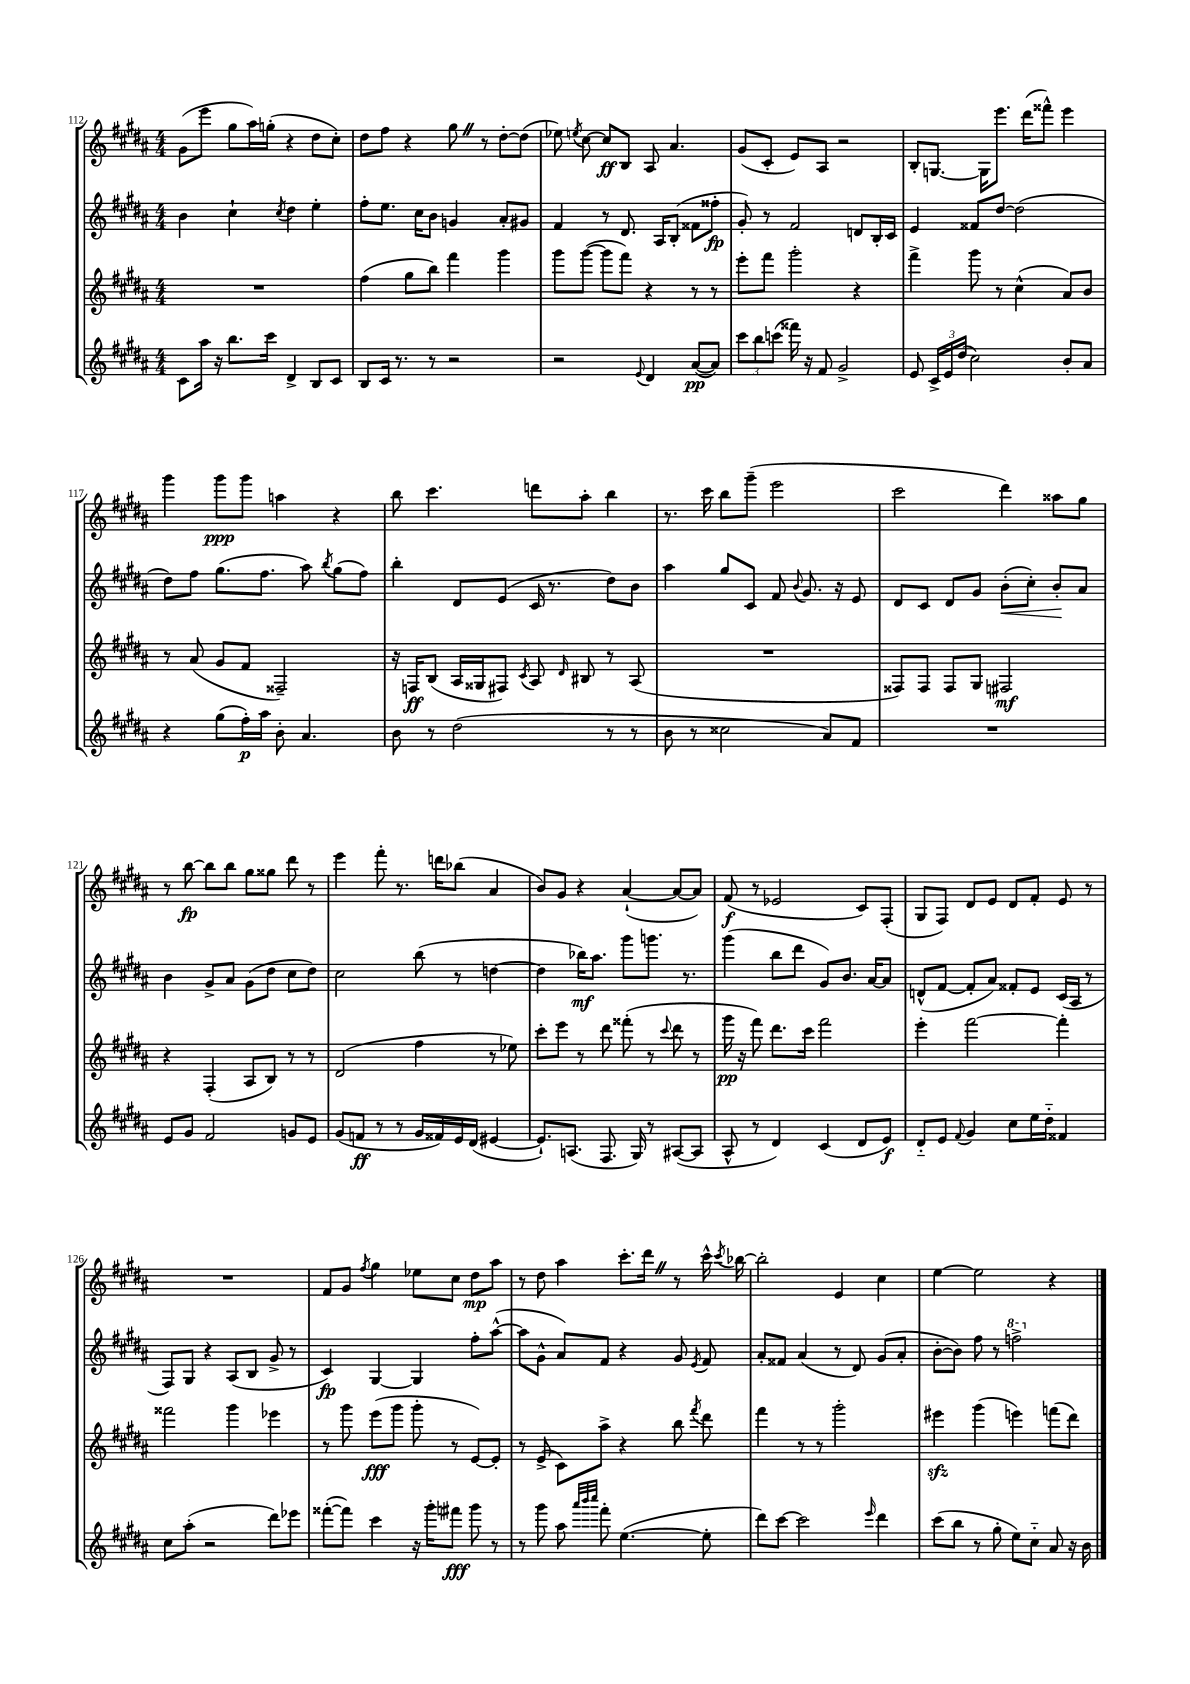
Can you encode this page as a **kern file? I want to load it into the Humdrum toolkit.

**kern	**kern	**kern	**kern
*staff4	*staff3	*staff2	*staff1
*clefG2	*clefG2	*clefG2	*clefG2
*k[f#c#g#d#a#]	*k[f#c#g#d#a#]	*k[f#c#g#d#a#]	*k[f#c#g#d#a#]
*M4/4	*M4/4	*M4/4	*M4/4
8c#	1r	4b	(8g#
16aa#	.	.	8eee
16r	.	.	.
8.bb	.	4cc#`	8gg#
.	.	.	16aa#)
16ccc#	.	.	(16gg'
.	.	8qcc#	.
4d#^	.	4dd#	4r
8B	.	4ee'	8dd#
8c#	.	.	8cc#')
=	=	=	=
8B	(4ff#	8ff#'	8dd#
16c#	.	8.ee	8ff#
8.r	.	.	.
.	8gg#	.	4r
.	.	16cc#	.
8r	8bb)	8b	.
2r	4fff#	4g	8gg#
.	.	.	8r
.	4ggg#	8a#'	[8dd#'
.	.	8g#	(8dd#]
=	=	=	=
2r	8ggg#	4f#	8ee-)
.	.	.	8qee
.	([8ggg#	.	[8cc#
.	8ggg#]	8r	8cc#]
.	8fff#)	8.d#	8B
8qqe	.	.	.
4d#	4r	.	8A#
.	.	16A#	.
.	.	(8B'	4.a#
([8a#	8r	8f##	.
8a#])	8r	8ff##'	.
=	=	=	=
12ccc#	8eee'	8g#')	(8g#
12bb	.	.	.
.	8fff#	8r	8c#'
(12ccc	.	.	.
16fff##)	2ggg#'	2f#	8e)
16r	.	.	.
8f#	.	.	8A#
2g#^	.	.	2r
.	4r	8d	.
.	.	16B'	.
.	.	16c#	.
=	=	=	=
8e	4fff#^	4e	8B'
24c#^	.	.	[8.G
24e	.	.	.
(24dd#	.	.	.
2cc#)	8ggg#	8f##	.
.	.	.	16G]
.	8r	[8dd#	8.eee
.	(4cc#^^	(2dd#]	.
.	.	.	(16ddd#
.	.	.	8fff##^^)
8b'	8a#)	.	4eee
8a#	8b	.	.
=	=	=	=
4r	8r	8dd#)	4ggg#
.	(8a#	8ff#	.
(8gg#	8g#	(8.gg#	8ggg#
16ff#')	8f#	.	8ggg#
16aa#	.	8.ff#	.
8b'	2F##~)	.	4aa
4.a#	.	8aa#)	.
.	.	8qbb	.
.	.	(8gg#	4r
.	.	8ff#)	.
=	=	=	=
8b	16r	4bb'	8bb
.	16F	.	.
8r	(8B	.	4.ccc#
(2dd#	16A#	8d#	.
.	16G##	.	.
.	8F#)	(8e	.
.	8qc#	.	.
.	8A#	16c#	8ddd
.	.	8.r	.
.	16qqd#	.	.
.	8B#	.	8aa#'
8r	8r	8dd#)	4bb
8r	(8A#	8b	.
=	=	=	=
8b	1r	4aa#	8.r
8r	.	.	.
.	.	.	16ccc#
2cc##	.	8gg#	8bb
.	.	8c#	(8ggg#~
.	.	8f#	2eee
.	.	8qqb	.
.	.	8.g#	.
8a#)	.	.	.
.	.	16r	.
8f#	.	8e	.
=	=	=	=
1r	8F##)	8d#	2ccc#
.	8F##	8c#	.
.	8F##	8d#	.
.	8G#	8g#	.
.	2F#	(8b'	4ddd#)
.	.	8cc#')	.
.	.	8b'	8aa##
.	.	8a#	8gg#
=	=	=	=
8e	4r	4b	8r
8g#	.	.	[8bb
2f#	(4F#'	8g#^	8bb]
.	.	8a#	8bb
.	8A#	(8g#	8gg#
.	8B)	8dd#	8gg##
8g	8r	8cc#	8ddd#
8e	8r	8dd#)	8r
=	=	=	=
(8g#	(2d#	2cc#	4eee
8f	.	.	.
8r	.	.	8fff#'
8r	.	.	8.r
16g#	4ff#	(8bb	.
16f##)	.	.	16ddd
16e	.	8r	(8bb-
(16d#	.	.	.
[4e#	8r	[4dd	4a#
.	8ee-)	.	.
=	=	=	=
8.e#`])	8ccc#'	4dd]	8b)
.	8eee	.	8g#
(8.A	.	.	.
.	8r	16bb-)	4r
.	.	8.aa#	.
8.F#	8ddd#	.	.
.	(8fff##'	8ggg#	([4a#`
16G#)	.	.	.
8r	8r	8.ggg	.
.	8qqccc#	.	.
([8A#	8ddd#	.	8a#_
.	.	8.r	.
8A#]	8r	.	8a#])
=	=	=	=
8A#^^	16ggg#	(4ggg#	(8f#
.	16r	.	.
8r	8fff#)	.	8r
4d#)	8.ddd#	8bb	2e-
.	.	8ddd#	.
.	16ccc#	.	.
(4c#	2fff#	8g#)	.
.	.	8.b	.
8d#	.	.	8c#)
.	.	[16a#	.
8e)	.	8a#]	(8F#'
=	=	=	=
8d#'~	4eee'	(8d^^	8G#
8e	.	[8f#	8F#)
8qqf#	.	.	.
4g#	[2fff#	8f#']	8d#
.	.	8a#)	8e
8cc#	.	8f##'	8d#
16ee	.	8e	8f#'
16dd#'~	.	.	.
4f##	4fff#']	(16c#	8e
.	.	16A#	.
.	.	8r	8r
=	=	=	=
8cc#	2fff##	8F#)	1r
(8aa#'	.	8G#	.
2r	.	4r	.
.	4ggg#	(8A#	.
.	.	8B	.
8ddd#)	4eee-	8g#^	.
8eee-	.	8r	.
=	=	=	=
([8fff##'	8r	4c#)	8f#
8fff##])	8ggg#	.	8g#
.	.	.	8qff#
4ccc#	(8eee	[4G#	4gg#
.	8ggg#	.	.
16r	8ggg#'	4G#]	8ee-
16ggg#'	.	.	.
8fff#	8r	.	8cc#
8ggg#	[8e)	8ff#'	8dd#
8r	8e']	([8aa#^^	8aa#
=	=	=	=
8r	8r	8aa#]	8r
8ggg#	(8e^	8g#^^	8dd#
8aa#	8c#)	8a#)	4aa#
32qqaaa#	.	.	.
32qqbbb	.	.	.
32qqcccc#	.	.	.
8fff#'	8aa#^	8f#	.
([4.ee	4r	4r	8.ccc#'
.	.	.	16ddd#
.	8bb	8g#	8r
.	8qfff#	8qe	.
8ee']	8ddd#	8f#	16ccc#^^
.	.	.	8qccc#
.	.	.	[16bb-
=	=	=	=
8ddd#)	4fff#	8a#'	2bb-']
[8ccc#	.	8f##	.
2ccc#]	8r	(4a#	.
.	8r	.	.
.	2ggg#'	8r	4e
.	.	8d#)	.
16qqeee	.	.	.
4ddd#	.	(8g#	4cc#
.	.	8a#'	.
=	=	=	=
(8ccc#	4eee#	[8b'	[4ee
8bb	.	8b])	.
8r	(4ggg#	8ff#	2ee]
8gg#'	.	8r	.
8ee)	4eee)	2fff^	.
8cc#'~	.	.	.
8a#	(8fff	.	4r
16r	8ddd#)	.	.
16b	.	.	.
==	==	==	==
*-	*-	*-	*-
